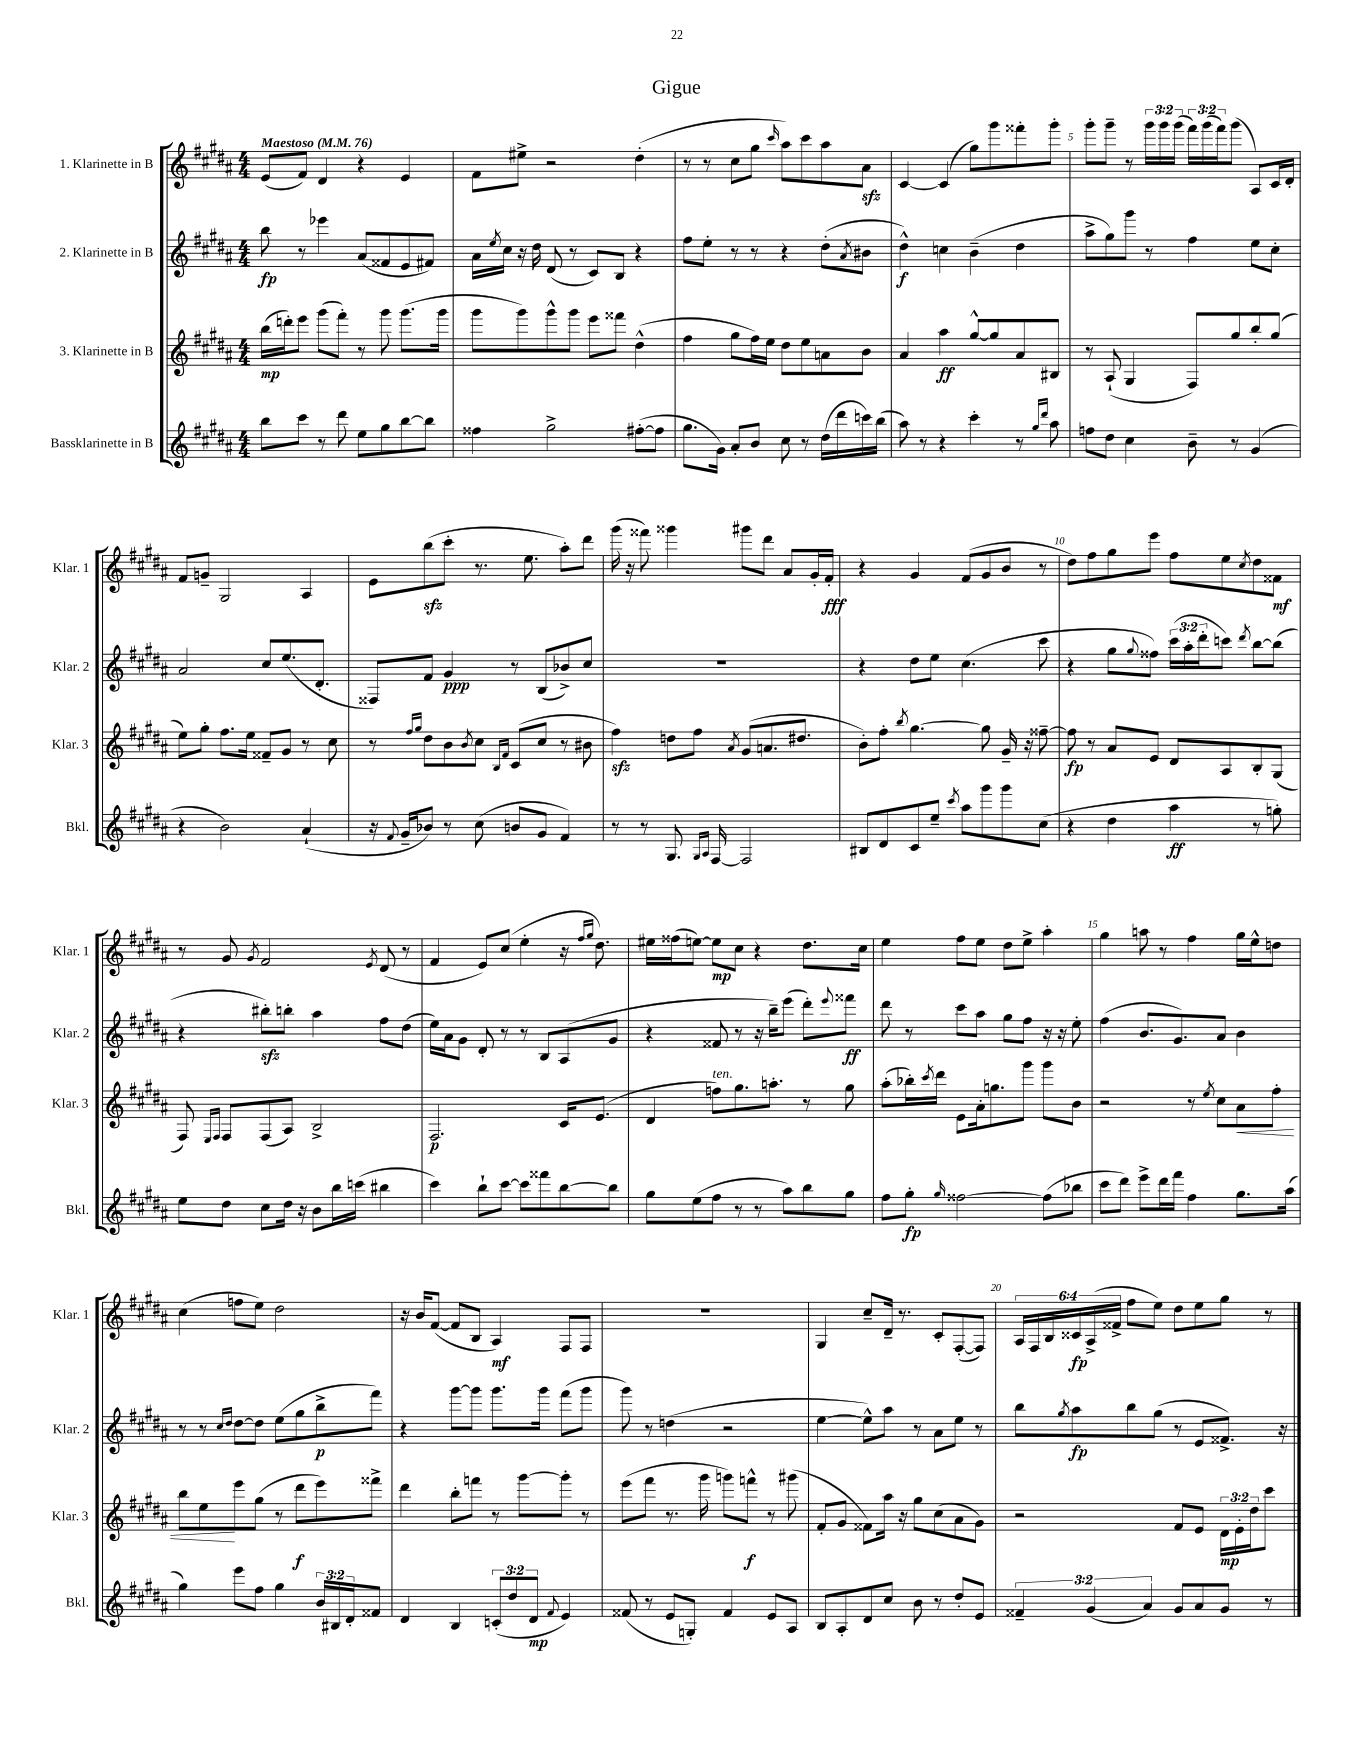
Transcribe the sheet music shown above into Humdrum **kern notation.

**kern	**dynam	**kern	**dynam	**kern	**dynam	**kern	**dynam
*part4	*part4	*part3	*part3	*part2	*part2	*part1	*part1
*staff4	*staff4	*staff3	*staff3	*staff2	*staff2	*staff1	*staff1
*I"Bassklarinette in B	*	*I"3. Klarinette in B	*	*I"2. Klarinette in B	*	*I"1. Klarinette in B	*
*I'Bkl.	*	*I'Klar. 3	*	*I'Klar. 2	*	*I'Klar. 1	*
*clefG2	*	*clefG2	*	*clefG2	*	*clefG2	*
*k[f#c#g#d#a#]	*	*k[f#c#g#d#a#]	*	*k[f#c#g#d#a#]	*	*k[f#c#g#d#a#]	*
*M4/4	*	*M4/4	*	*M4/4	*	*M4/4	*
*MM76	*	*MM76	*	*MM76	*	*MM76	*
=1	=1	=1	=1	=1	=1	=1	=1
!	!	!	!	!	!	!LO:TX:a:B:t=Maestoso	!
8bb\L	.	(16bb\LL	mp	8bb\	fp	(8e/L	.
.	.	16dddn'\J)	.	.	.	.	.
8ccc#\J	.	8eee\J	.	8r	.	8f#/J)	.
8r	.	(8ggg#\L	.	4eee-X\	.	4d#/	.
8ddd#\	.	8fff#'\J)	.	.	.	.	.
8ee\L	.	8r	.	(8a#/L	.	4r	.
8gg#\	.	8ggg#\	.	8f##X/	.	.	.
[8bb\	.	(8.ggg#\L	.	8e/	.	4e/	.
8bb\J]	.	.	.	8f#X/J)	.	.	.
.	.	16ggg#\Jk	.	.	.	.	.
=2	=2	=2	=2	=2	=2	=2	=2
4ff##X\	.	8ggg#\L	.	16a#\LL	.	8f#\L	.
.	.	.	.	8qee/	.	.	.
.	.	.	.	16cc#\JJ	.	.	.
.	.	8ggg#\)	.	16r	.	8ee#X^\J	.
.	.	.	.	16dd#\	.	.	.
2gg#^\	.	8ggg#^^\	.	(8d#/	.	2r	.
.	.	8ggg#\J	.	8r	.	.	.
.	.	8eee\L	.	8c#/L)	.	.	.
.	.	8fff##X\J	.	8B/J	.	.	.
([8ff#X'\L	.	(4dd#^^\	.	4r	.	(4dd#'\	.
8ff#\J]	.	.	.	.	.	.	.
=3	=3	=3	=3	=3	=3	=3	=3
8.gg#\L	.	4ff#\	.	8ff#\L	.	8r	.
.	.	.	.	8ee'\J	.	8r	.
16g#\Jk)	.	.	.	.	.	.	.
8a#'/L	.	8gg#\L	.	8r	.	8cc#\L	.
8b/J	.	16ff#\L)	.	8r	.	8gg#\J	.
.	.	16ee\JJ	.	.	.	.	.
.	.	.	.	.	.	16qqccc#/	.
8cc#\	.	8dd#\L	.	4r	.	8aa#\L)	.
8r	.	8ee\	.	.	.	8ccc#\	.
(16dd#\LL	.	8an\	.	(8dd#'\L	.	8aa#\	.
16ddd#\	.	.	.	.	.	.	.
.	.	.	.	8qa#/	.	.	.
16cccn\)	.	8b\J	.	8b#X\J	.	8a#zz\J	.
(16bb\JJ	.	.	.	.	.	.	.
=4	=4	=4	=4	=4	=4	=4	=4
8aa#\)	.	4a#/	.	4dd#^^\)	f	[4c#/	.
8r	.	.	.	.	.	.	.
4r	.	4aa#\	ff	4ccn\	.	(4c#/]	.
4ccc#'\	.	[8gg#^^/L	.	(4b~\	.	8gg#\L)	.
.	.	8gg#/]	.	.	.	8ggg#\	.
8r	.	8a#/	.	4dd#\	.	8fff##X'\	.
16qqgg#/LL	.	.	.	.	.	.	.
16qqddd#/JJ	.	.	.	.	.	.	.
8aa#\	.	8B#X/J	.	.	.	8ggg#'\J	.
=5	=5	=5	=5	=5	=5	=5	=5
8ffn\L	.	8r	.	8aa#^\L	.	8ggg#'\L	.
8dd#\J	.	(8A#`/	.	8gg#\)	.	8ggg#~\J	.
4cc#\	.	4G#/	.	8ggg#\J	.	8r	.
.	.	.	.	8r	.	24ggg#\LL	.
.	.	.	.	.	.	24ggg#\	.
.	.	.	.	.	.	(24ggg#\JJ	.
8b~\	.	8F#/L)	.	4ff#\	.	24fff#\LL)	.
.	.	.	.	.	.	(24ggg#\	.
.	.	.	.	.	.	24fff#\J)	.
8r	.	8gg#/	.	.	.	(8ggg#\J	.
(4g#/	.	8bb'/	.	8ee\L	.	8A#/L)	.
.	.	(8gg#/J	.	8cc#'\J	.	16c#/L	.
.	.	.	.	.	.	16d#'/JJ	.
!!LO:LB:g=z
=6	=6	=6	=6	=6	=6	=6	=6
4r	.	8ee\L)	.	2a#/	.	8f#/L	.
.	.	8gg#'\J	.	.	.	8gn~/J	.
2b\)	.	8.ff#\L	.	.	.	2G#/	.
.	.	16ee\Jk	.	.	.	.	.
.	.	8f##X~/L	.	8cc#/L	.	.	.
.	.	8g#/J	.	(8.ee/	.	.	.
(4a#`/	.	8r	.	.	.	4A#/	.
.	.	.	.	8.d#'/J	.	.	.
.	.	8cc#\	.	.	.	.	.
=7	=7	=7	=7	=7	=7	=7	=7
16r	.	8r	.	8F##X/L)	.	8e\L	.
8qqf#/	.	.	.	.	.	.	.
16g#~/KL	.	.	.	.	.	.	.
.	.	16qqff#/LL	.	.	.	.	.
.	.	16qqgg#/JJ	.	.	.	.	.
8b-X/J)	.	8dd#\L	.	8f#/J	.	(8bbzz\	.
8r	.	8b\	.	4g#/	ppp	8ccc#'\J	.
.	.	8qb/	.	.	.	.	.
(8cc#\	.	8cc#\J	.	.	.	8.r	.
.	.	16qqB/LL	.	.	.	.	.
.	.	16qqf#/JJ	.	.	.	.	.
8bn/L	.	(8c#/L	.	8r	.	.	.
.	.	.	.	.	.	8.ee\	.
8g#/J	.	8cc#/J	.	(8B/L	.	.	.
4f#/)	.	8r	.	8b-X^/)	.	8aa#'\L)	.
.	.	8b#X\	.	8cc#/J	.	8ddd#\J	.
=8	=8	=8	=8	=8	=8	=8	=8
8r	.	4ff#zz\)	.	1r	.	(16ggg#\	.
.	.	.	.	.	.	16r	.
8r	.	.	.	.	.	8fff##X\)	.
8.G#/	.	8ddn\L	.	.	.	4ggg##X\	.
.	.	8ff#\J	.	.	.	.	.
16qqG#/LL	.	.	.	.	.	.	.
16qqA#/JJ	.	.	.	.	.	.	.
[16F#/	.	.	.	.	.	.	.
.	.	8qa#/	.	.	.	.	.
2F#/]	.	(8g#/L	.	.	.	8ggg#X\L	.
.	.	8.an/	.	.	.	8ddd#\J	.
.	.	.	.	.	.	8a#/L	.
.	.	8.dd#X/J	.	.	.	.	.
.	.	.	.	.	.	16g#'/L	.
.	.	.	.	.	.	16f#'/JJ	fff
=9	=9	=9	=9	=9	=9	=9	=9
8B#X/L	.	8b'\L)	.	4r	.	4r	.
8d#/	.	8ff#'\J	.	.	.	.	.
.	.	8qbb/	.	.	.	.	.
8c#/	.	[4.gg#\	.	8dd#\L	.	4g#/	.
8ee~/J	.	.	.	8ee\J	.	.	.
8qccc#/	.	.	.	.	.	.	.
8aa#\L	.	.	.	(4.cc#\	.	(8f#/L	.
8ggg#\	.	8gg#\]	.	.	.	8g#/	.
8ggg#\	.	16g#~/	.	.	.	8b/J	.
.	.	16r	.	.	.	.	.
(8cc#\J	.	[8ff##X~\	.	8ccc#\	.	8r	.
=10	=10	=10	=10	=10	=10	=10	=10
4r	.	8ff##\]	fp	4r	.	8dd#\L)	.
.	.	8r	.	.	.	8ff#\	.
4dd#\	.	8a#/L	.	8gg#\L	.	8gg#\	.
.	.	.	.	8qqgg#/	.	.	.
.	.	8e/J	.	8ff##X\J)	.	8eee\J	.
4aa#\	ff	8d#/L	.	(24ccc#\LL	.	8ff#\L	.
.	.	.	.	24aa#'\	.	.	.
.	.	.	.	24ddd#'\J	.	.	.
.	.	8A#/	.	8cccn\J)	.	8ee\	.
.	.	.	.	8qddd#/	.	8qcc#/	.
8r	.	8B'/	.	[8bb\L	.	8dd#\	.
8ggn'\)	.	(8G#/J	.	(8bb\J]	.	8f##X\J	mf
!!LO:LB:g=z
=11	=11	=11	=11	=11	=11	=11	=11
8ee\L	.	8F#/)	.	4r	.	8r	.
.	.	16qqE/LL	.	.	.	.	.
.	.	16qqF#/JJ	.	.	.	.	.
8dd#\J	.	8F#/L	.	.	.	8g#/	.
.	.	.	.	.	.	8qg#/	.
8cc#\L	.	(8F#/	.	8bb#Xzz'\L)	.	2f#/	.
16dd#\Jk	.	8A#/J)	.	8bbn'\J	.	.	.
16r	.	.	.	.	.	.	.
8b\L	.	2B^/	.	4aa#\	.	.	.
16bb\L	.	.	.	.	.	.	.
(16cccn\JJ	.	.	.	.	.	.	.
.	.	.	.	.	.	8qe/	.
4bb#X\	.	.	.	8ff#\L	.	(8d#/	.
.	.	.	.	(8dd#\J	.	8r	.
=12	=12	=12	=12	=12	=12	=12	=12
4ccc#\)	.	2.F#/	p	16ee\LL)	.	4f#/	.
.	.	.	.	16a#\J	.	.	.
.	.	.	.	8g#\J	.	.	.
8bb`\L	.	.	.	8d#'/	.	8e/L)	.
[8ccc#\J	.	.	.	8r	.	(8cc#/J	.
8ccc#\L]	.	.	.	8r	.	4ee'\	.
8fff##X\	.	.	.	8B/L	.	.	.
[8bb\	.	16c#/KL	.	(8A#/	.	16r	.
.	.	.	.	.	.	16qqff#/LL	.
.	.	.	.	.	.	16qqgg#/JJ	.
.	.	(8.e/J	.	.	.	8.dd#\)	.
8bb\J]	.	.	.	8g#/J	.	.	.
=13	=13	=13	=13	=13	=13	=13	=13
8gg#\L	.	4d#/	.	4r	.	16ee#X\LL	.
.	.	.	.	.	.	(16ff##X\J	.
(8ee\	.	.	.	.	.	[8een\J)	.
!	!	!LO:TX:a:i:t=ten.	!	!	!	!	!
8ff#\J	.	8ffn\L)	.	8f##X/	.	8ee\L]	mp
8r	.	8.gg#\	.	8r	.	8cc#\J	.
8r	.	.	.	16r	.	4r	.
.	.	8.aan'\J	.	16bb~\KL)	.	.	.
8aa#\L)	.	.	.	(8eee\J	.	.	.
8bb\	.	8r	.	8ddd#'\L)	.	8.dd#\L	.
.	.	.	.	8qqeee/	.	.	.
8gg#\J	.	8gg#\	.	8fff##X\J	ff	.	.
.	.	.	.	.	.	16cc#\Jk	.
=14	=14	=14	=14	=14	=14	=14	=14
8ff#\L	.	(8aa#'\L	.	8ddd#\	.	4ee\	.
8gg#'\J	fp	16bb-X'\L)	.	8r	.	.	.
.	.	8qccc#/	.	.	.	.	.
.	.	16ddd#\JJ	.	.	.	.	.
16qqgg#/	.	.	.	.	.	.	.
[2ff##X\	.	8e\L	.	8ccc#\L	.	8ff#\L	.
.	.	16a#'\k	.	8aa#\J	.	8ee\J	.
.	.	8.ggn\	.	.	.	.	.
.	.	.	.	8gg#\L	.	8dd#\L	.
.	.	8ggg#\J	.	8ff#\J	.	8ee^\J	.
(8ff##\L]	.	8ggg#\L	.	16r	.	4aa#'\	.
.	.	.	.	16r	.	.	.
8bb-X\J	.	8b\J	.	8ee'\	.	.	.
=15	=15	=15	=15	=15	=15	=15	=15
8ccc#\L	.	2r	.	(4ff#\	.	4gg#\	.
8ddd#\J)	.	.	.	.	.	.	.
8eee^\L	.	.	.	8.b/L	.	8aan\	.
16ddd#\L	.	.	.	.	.	8r	.
16fff#\JJ	.	.	.	8.g#/)	.	.	.
4ff#\	.	8r	.	.	.	4ff#\	.
.	.	8qee/	.	.	.	.	.
.	.	8cc#\L	.	8a#/J	.	.	.
!	!	!	!LO:HP:b	!	!	!	!
8.gg#\L	.	8a#\	<	4b\	.	16gg#\LL	.
.	.	.	.	.	.	16ee^^\J	.
.	.	8ff#'\J	.	.	.	8ddn\J	.
(16aa#\Jk	.	.	.	.	.	.	.
!!LO:LB:g=z
=16	=16	=16	=16	=16	=16	=16	=16
4gg#\)	.	8bb\L	.	8r	.	(4cc#\	.
.	.	8ee\	.	8r	.	.	.
.	.	.	.	16qqcc#/LL	.	.	.
.	.	.	.	16qqdd#/JJ	.	.	.
8eee\L	.	8eee\	[	[8dd#\L	.	8ffn\L	.
8ff#\J	.	(8gg#\J	.	8dd#\J]	.	8ee\J)	.
4gg#\	.	8r	.	(8ee\L	.	2dd#\	.
.	.	8ddd#\L	f	8gg#\	.	.	.
24b/LL	.	8eee\)	.	8bb^\	p	.	.
24B#X/	.	.	.	.	.	.	.
24d#'/J	.	.	.	.	.	.	.
8f##X/J	.	8fff##X^\J	.	8fff#\J)	.	.	.
=17	=17	=17	=17	=17	=17	=17	=17
4d#/	.	4ddd#\	.	4r	.	16r	.
.	.	.	.	.	.	16b/KL	.
.	.	.	.	.	.	([8f#/J	.
4B/	.	8bb'\L	.	[8ggg#\L	.	8f#/L]	.
.	.	8fffn\J	.	8ggg#\J]	.	8B/J	.
(12cn'/L	.	8r	.	8.ggg#\L	.	4A#/)	mf
12dd#/	.	.	.	.	.	.	.
.	.	[8ggg#\L	.	.	.	.	.
12d#/J	mp	.	.	.	.	.	.
.	.	.	.	16ggg#\Jk	.	.	.
8qqf#/	.	.	.	.	.	.	.
4e/)	.	8ggg#'\J]	.	(8fff#\L	.	8F#/L	.
.	.	8r	.	8ggg#\J	.	8F#/J	.
=18	=18	=18	=18	=18	=18	=18	=18
(8f##X/	.	(8eee\L	.	8ggg#\)	.	1r	.
8r	.	8fff#\J	.	8r	.	.	.
8e/L	.	8.r	.	(4ddn\	.	.	.
8Gn'/J)	.	.	.	.	.	.	.
.	.	16ggg#\	.	.	.	.	.
4f##/	.	8gggn\L)	.	2r	.	.	.
.	.	8fffn^^\J	f	.	.	.	.
8e/L	.	8r	.	.	.	.	.
8A#/J	.	(8ggg#X\	.	.	.	.	.
=19	=19	=19	=19	=19	=19	=19	=19
8B/L	.	8f#'/L	.	[4ee\	.	4G#/	.
8A#'/	.	8g#/J	.	.	.	.	.
8d#/	.	8f##X\L)	.	8ee^^\L])	.	8cc#~/L	.
8cc#/J	.	16aa#\Jk	.	8aa#\J	.	16d#~/Jk	.
.	.	16r	.	.	.	8.r	.
8b\	.	8gg#\L	.	8r	.	.	.
8r	.	(8cc#\	.	8a#\L	.	8c#'/L	.
8dd#'/L	.	8a#\	.	8ee\J	.	([8F#'/	.
8e/J	.	8g#\J)	.	8r	.	8F#/J])	.
=20	=20	=20	=20	=20	=20	=20	=20
6f##X~/	.	2r	.	8bb\L	.	24A#/LL	.
.	.	.	.	.	.	24F#/	.
.	.	.	.	.	.	24B/	.
.	.	.	.	8qgg#/	.	.	.
.	.	.	.	8aa#\	fp	24c##X/	fp
(6g#/	.	.	.	.	.	(24A#^/	.
.	.	.	.	.	.	24f##X^/JJ	.
.	.	.	.	8bb\	.	8ff#\L	.
6a#/)	.	.	.	.	.	.	.
.	.	.	.	(8gg#\J	.	8ee\J)	.
8g#/L	.	8f#/L	.	8r	.	8dd#\L	.
8a#/	.	8e/J	.	8e/L	.	8ee\	.
8g#/J	.	24d#\LL	mp	8.f##X^/J)	.	8gg#\J	.
.	.	24e'\	.	.	.	.	.
.	.	24dd#\J	.	.	.	.	.
8r	.	8ccc#\J	.	.	.	8r	.
.	.	.	.	16r	.	.	.
==	==	==	==	==	==	==	==
*-	*-	*-	*-	*-	*-	*-	*-
